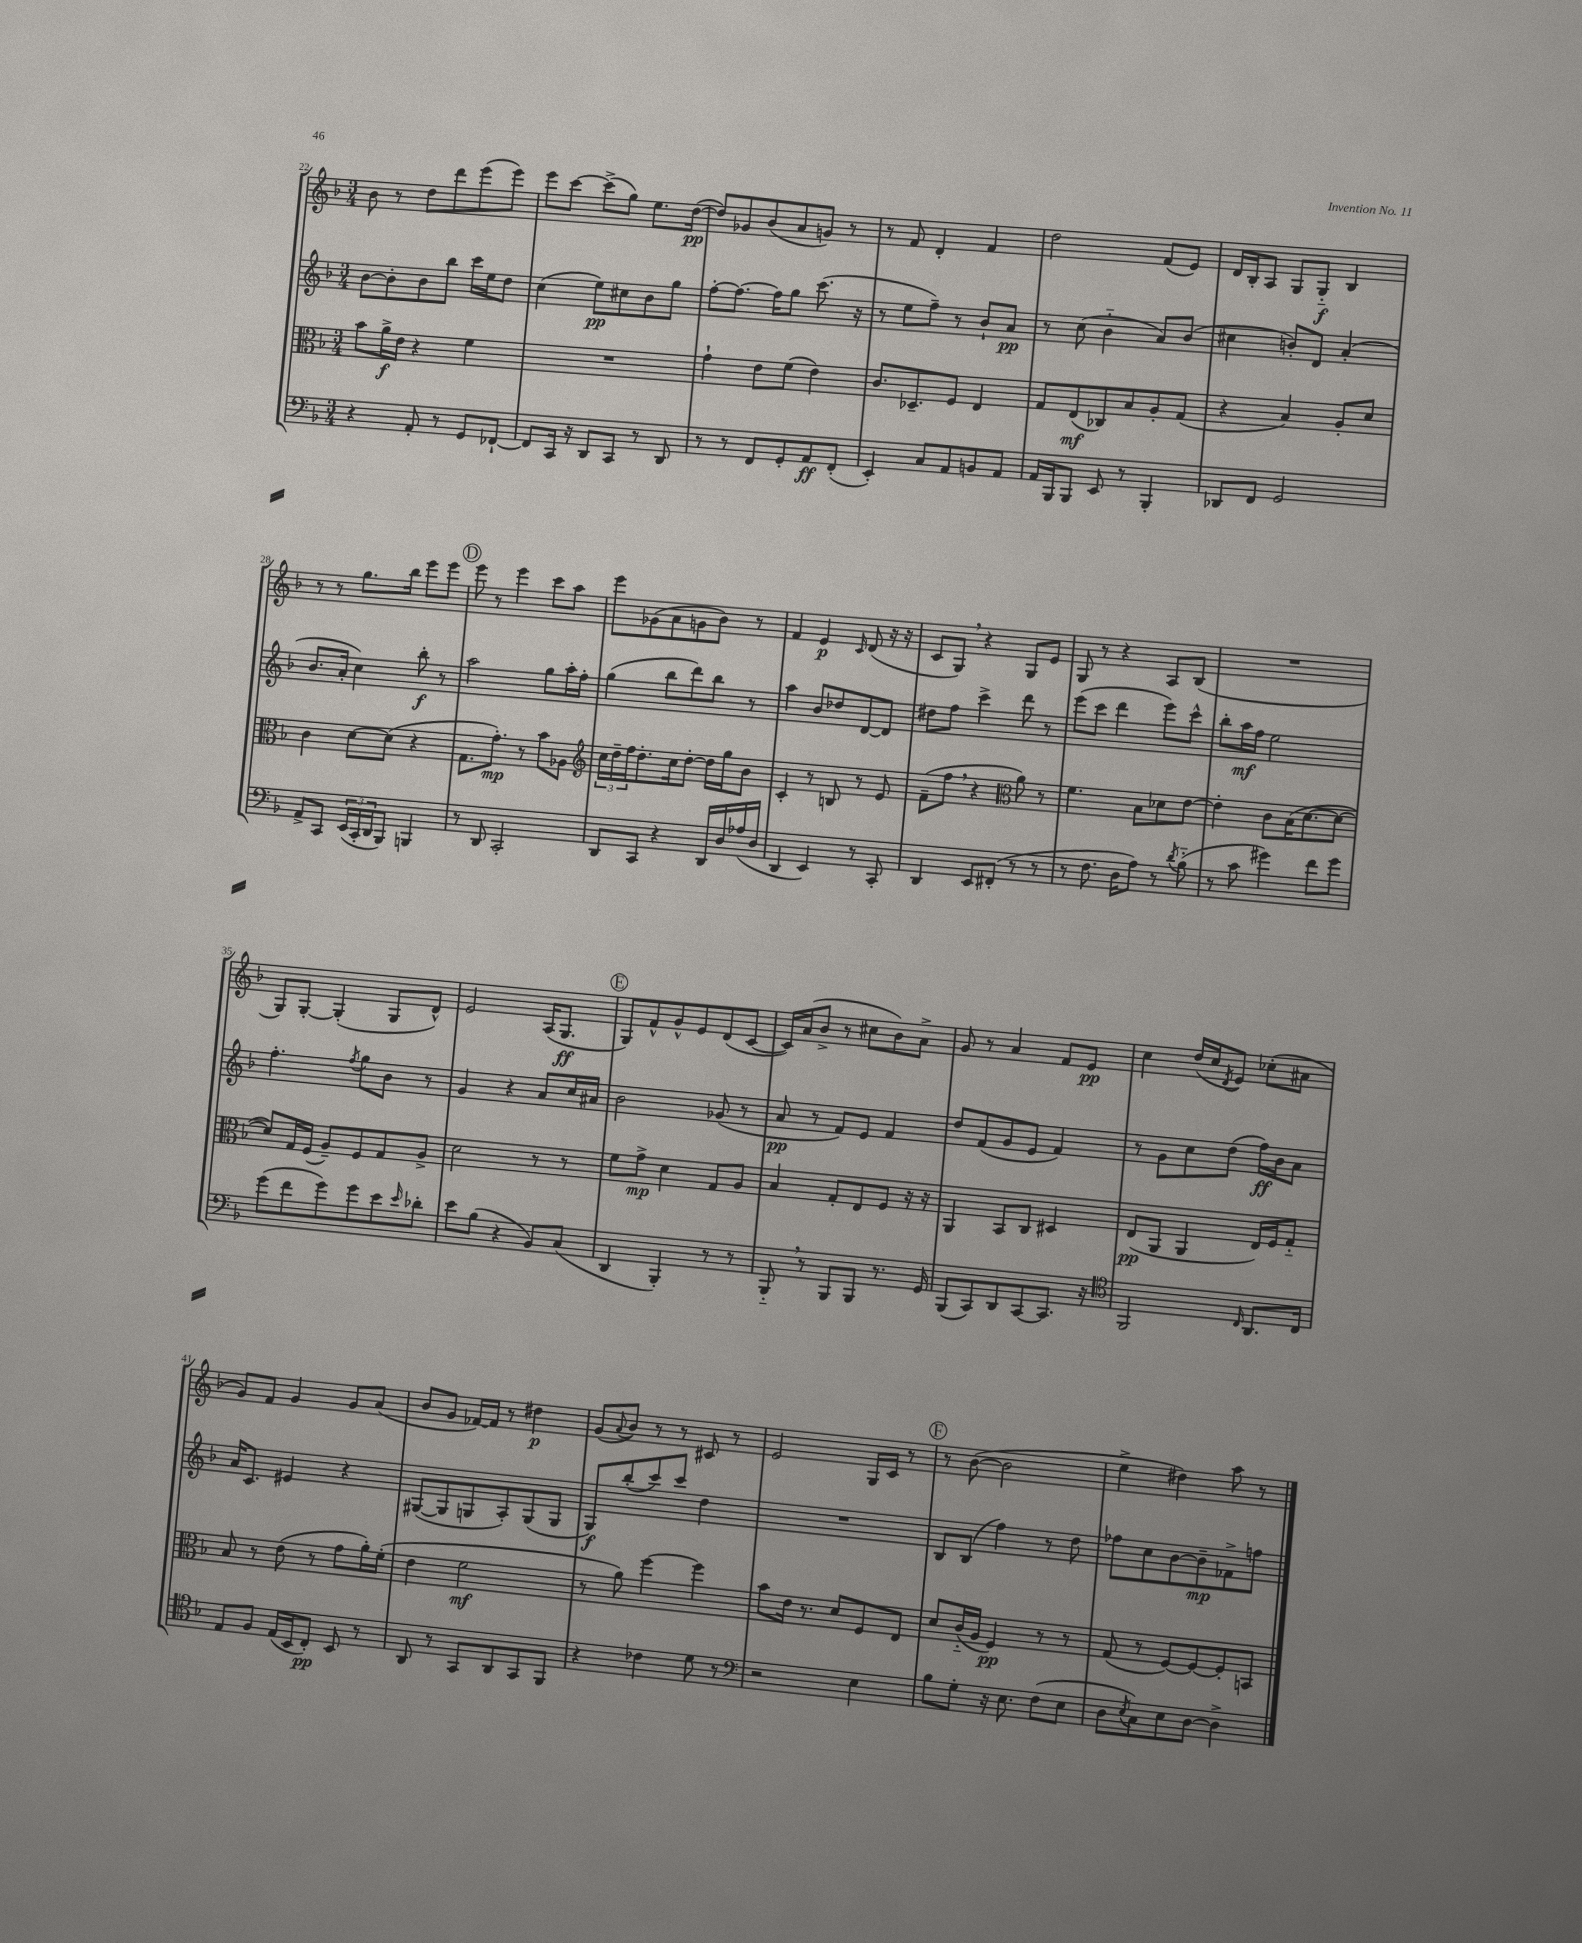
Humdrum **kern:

**kern	**kern	**kern	**kern
*staff4	*staff3	*staff2	*staff1
*clefF4	*clefC3	*clefG2	*clefG2
*k[b-]	*k[b-]	*k[b-]	*k[b-]
*M3/4	*M3/4	*M3/4	*M3/4
4r	8b-\L	[8b-\L	8b-\
.	16a^\L	8b-'\]	8r
.	16e\JJ	.	.
8AA'/	4r	8b-\	8dd\L
8r	.	8bb-\J	8ddd\
8GG/L	4f\	16ccc\LL	(8eee\
.	.	16ee\J	.
[8FF-`/J	.	8dd\J	8eee\J)
=	=	=	=
8FF-/]L	2.r	(4cc\	8eee\L
16CC/Jk	.	.	[8ccc\J
16r	.	.	.
8DD/L	.	8ee\L)	(8ccc^\]L
8CC/J	.	8cc#\	8gg\J)
8r	.	8b-\	8.ee\L
8DD/	.	8gg\J	.
.	.	.	([16dd\Jk
=	=	=	=
8r	4g`\	[8ff'\L	8dd/]L)
8r	.	8.ff\_J	8g-/
8FF/L	8e\L	.	(8b-/
.	.	16ff\]LK	.
8GG'/	(8f\J	8gg\J	8a/
8AA/	4e\)	(8.ccc\	8g/J)
(8FF'/J	.	.	8r
.	.	16r	.
=	=	=	=
4EE'/)	8.c/L	8r	8r
.	.	8ee\L	8f/
.	8.D-~/	.	.
8C/L	.	8ff~\J)	4d'/
8AA/	8F/J	8r	.
8BB/	4E/	8b-`/L	4f/
8AA/J	.	8a/J	.
=	=	=	=
16AA/LL	8G/L	8r	2dd\
16BBB-/J	.	.	.
8BBB-/J	(8E/	(8cc\	.
8EE/	8C-/)	4b-'~\	.
8r	8B-/	.	.
4BBB-'/	8A'/	8a/L)	(8f/L
.	(8G/J	(8b-/J	8e/J)
=	=	=	=
8DD-/L	4r	4cc#\	16d/LL
.	.	.	16B-'/J
8FF/J	.	.	8A/J
2GG/	4B-/)	8b'/L)	8G/L
.	.	8d/J	8G'~/J
.	8A'/L	(4a'/	4B-/
.	8d/J	.	.
=	=	=	=
8AA^/L	4c\	8.b-/L	8r
8CC/J	.	.	8r
.	.	16a'/Jk	.
(24EE/LL	[8d\L	4cc\)	8.gg\L
24CC'/	.	.	.
24DD/J	.	.	.
8BBB-/J)	(8d\]J	.	.
.	.	.	16bb-\Jk
4BBB/	4r	8bb-'\	8eee\L
.	.	8r	8eee\J
=	=	=	=
8r	8.G\L	2aa\	8eee\
8DD/	.	.	8r
.	8.g'\J)	.	.
2CC'/	.	.	4eee\
.	8r	.	.
.	8b-\L	8gg\L	8ccc\L
.	8A-\J	16aa'\L	8aa\J
.	.	16ff'\JJ	.
=	=	=	=
*	*clefG2	*	*
8DD/L	24cc\LL	(4gg\	8eee\L
.	24dd~\	.	.
.	24ff\J	.	.
8CC/J	8.dd'\	.	(8g-\
4r	.	8bb-\L	8a\
.	16cc\k	.	.
.	[8dd'\J	8ddd\)	8g\
16DD/LL	16dd\]LL	8bb-\J	8b-\J)
16D/	16gg\J	.	.
(16A-/	8b-\J	8r	8r
16D/JJ	.	.	.
=	=	=	=
4DD/	4c'/	4aa\	4f/
4EE/)	8r	8b-/L	4e/
.	8B/	8dd-/	.
.	.	.	16qqc/
8r	8r	[8d/	(8d/
8CC'/	8e/	8d/]J	16r
.	.	.	16r
=	=	=	=
4DD/	(8f~\L	8dd#\L	8c/L
.	8ff\J	8ff\J	8G/J)
8EE/L	4r	4ccc^\	4r
(8FF#'/J	.	.	.
*	*clefC3	*	*
8r	8a\)	8ddd\	8G/L
8r	8r	8r	8e/J
=	=	=	=
8r	4.f\	(8eee\L	8G/
8.F\	.	8ccc\J	8r
.	.	4ddd\	4r
16D\LK	.	.	.
8A\J)	8B-\L	.	.
8r	8d-\	8eee\L)	8A/L
8qd/	.	.	.
(8B-'~\	[8e\J	8ccc^^\J	(8B-/J
=	=	=	=
8r	4e'\]	8bb-'\L	2.r
8c\	.	16aa\L	.
.	.	16ff\JJ	.
4g#\)	8c\L	2ee\	.
.	(16B-\K	.	.
.	[8.d\	.	.
8f\L	.	.	.
8g#\J	8d\_J	.	.
=	=	=	=
(8g\L	8d/]L)	4.ff'\	8G/L)
8f\	16G/L	.	[8G'/J
.	(16F/JJ	.	.
8g\)	8A~/L)	.	(4G'/]
.	.	8qff/	.
8g\	8F/	8gg\L	.
8e\	8G/	8b-\J	8G/L
16qqe/	.	.	.
8d-'\J	8A^/J	8r	8d^^/J)
=	=	=	=
8e\L	2d\	4g/	2e/
(8B-\J	.	.	.
4r	.	4r	.
8BB-/L)	8r	8a/L	(16A/LK
.	.	.	8.G/J
(8C/J	8r	16cc/L	.
.	.	16a#/JJ	.
=	=	=	=
4DD/	8f\L	2b-\	8G/L)
.	8g^\J	.	8f^^/
4BBB-'/)	4d\	.	8g^^/
.	.	.	8e/
8r	8G/L	(8g-/	(8d/
8r	8A/J	8r	[8c/J
=	=	=	=
8BBB-'~/	4B-/	8a/	16c/]LL)
.	.	.	(16a/J
8r	.	8r	8b-^/J
8BBB-/L	8G'/L	8f/L)	8r
8BBB-/J	8E/	8e/J	8cc#\L
8.r	8F/J	4f/	8b-\)
.	16r	.	8a^\J
16GG/	16r	.	.
=	=	=	=
(8BBB-/L	4AA/	8dd/L	8g/
8CC/)	.	(8f/	8r
8DD/	8BB-/L	8g/	4a/
[8CC/	8C/J	8e/J	.
8.CC/]J	4D#/	4f/)	8f/L
.	.	.	8e/J
16r	.	.	.
=	=	=	=
*clefC4	*	*	*
2FF/	(8E/L	8r	4cc\
.	8AA/J	8g\L	.
.	4AA/	8cc\	(16dd/LL
.	.	.	16cc/J
.	.	.	8qd/
.	.	(8dd\J	8e/J)
16qqC/	.	.	.
8.AA/L	16E/LL)	16ff\LL)	(8cc-'\L
.	16F/J	16b-\J	.
.	8G'~/J	8a\J	8a#\J
16C/Jk	.	.	.
=	=	=	=
8E/L	8B-/	16a/LK	8g/L)
.	.	8.c/J	.
8F/J	8r	.	8f/J
(16E/LL	(8e\	4e#/	4g/
16BB-/J	.	.	.
8C'/J)	8r	.	.
8BB-/	8g\L	4r	8g/L
8r	16a'\L)	.	(8a/J
.	(16f'\JJ	.	.
=	=	=	=
8AA/	4e\	([8G#/L	8b-/L
8r	.	8G#/]	8g/J
8GG/L	2f\	8G/	[16f-/LL)
.	.	.	16f-/]JJ
8AA/	.	8A'/)	8r
8GG/	.	(8G/	4dd#\
8FF/J	.	8G/J	.
=	=	=	=
4r	8r	8G/L)	(8g/L
.	.	.	8qqa/
.	8a\)	(8bb-'/	8b-/J)
4c-\	[4ff\	8ccc/)	8r
.	.	8ccc/J	8r
8d\	4ff\]	4dd\	8c#/
8r	.	.	8r
=	=	=	=
*clefF4	*	*	*
2r	8b-\L	2.r	2e/
.	16e\Jk	.	.
.	8.r	.	.
.	8d/L	.	.
4E\	8F/	.	16G/LL
.	.	.	16c/JJ
.	8E/J	.	8r
=	=	=	=
8B-\L	8d/L	8B-/L	8r
8G'\J	(16c'~/L	(8B-/J	([8b-\
.	16A/JJ	.	.
16r	4F/)	4ff\)	2b-\]
8.E\	.	.	.
(8F\L	8r	8r	.
8E\J	8r	8dd\	.
=	=	=	=
8D\L	(8G/	8ff-\L	4ee^\
8qE/	.	.	.
8C\)	8r	8cc\	.
8E\	[8F/L)	[8b-\	4dd#\)
[8D\J	8F/_	8b-~\]	.
4D^\]	8F'/]	8f-^\	8aa\
.	8BB/J	8ff\J	8r
==	==	==	==
*-	*-	*-	*-
